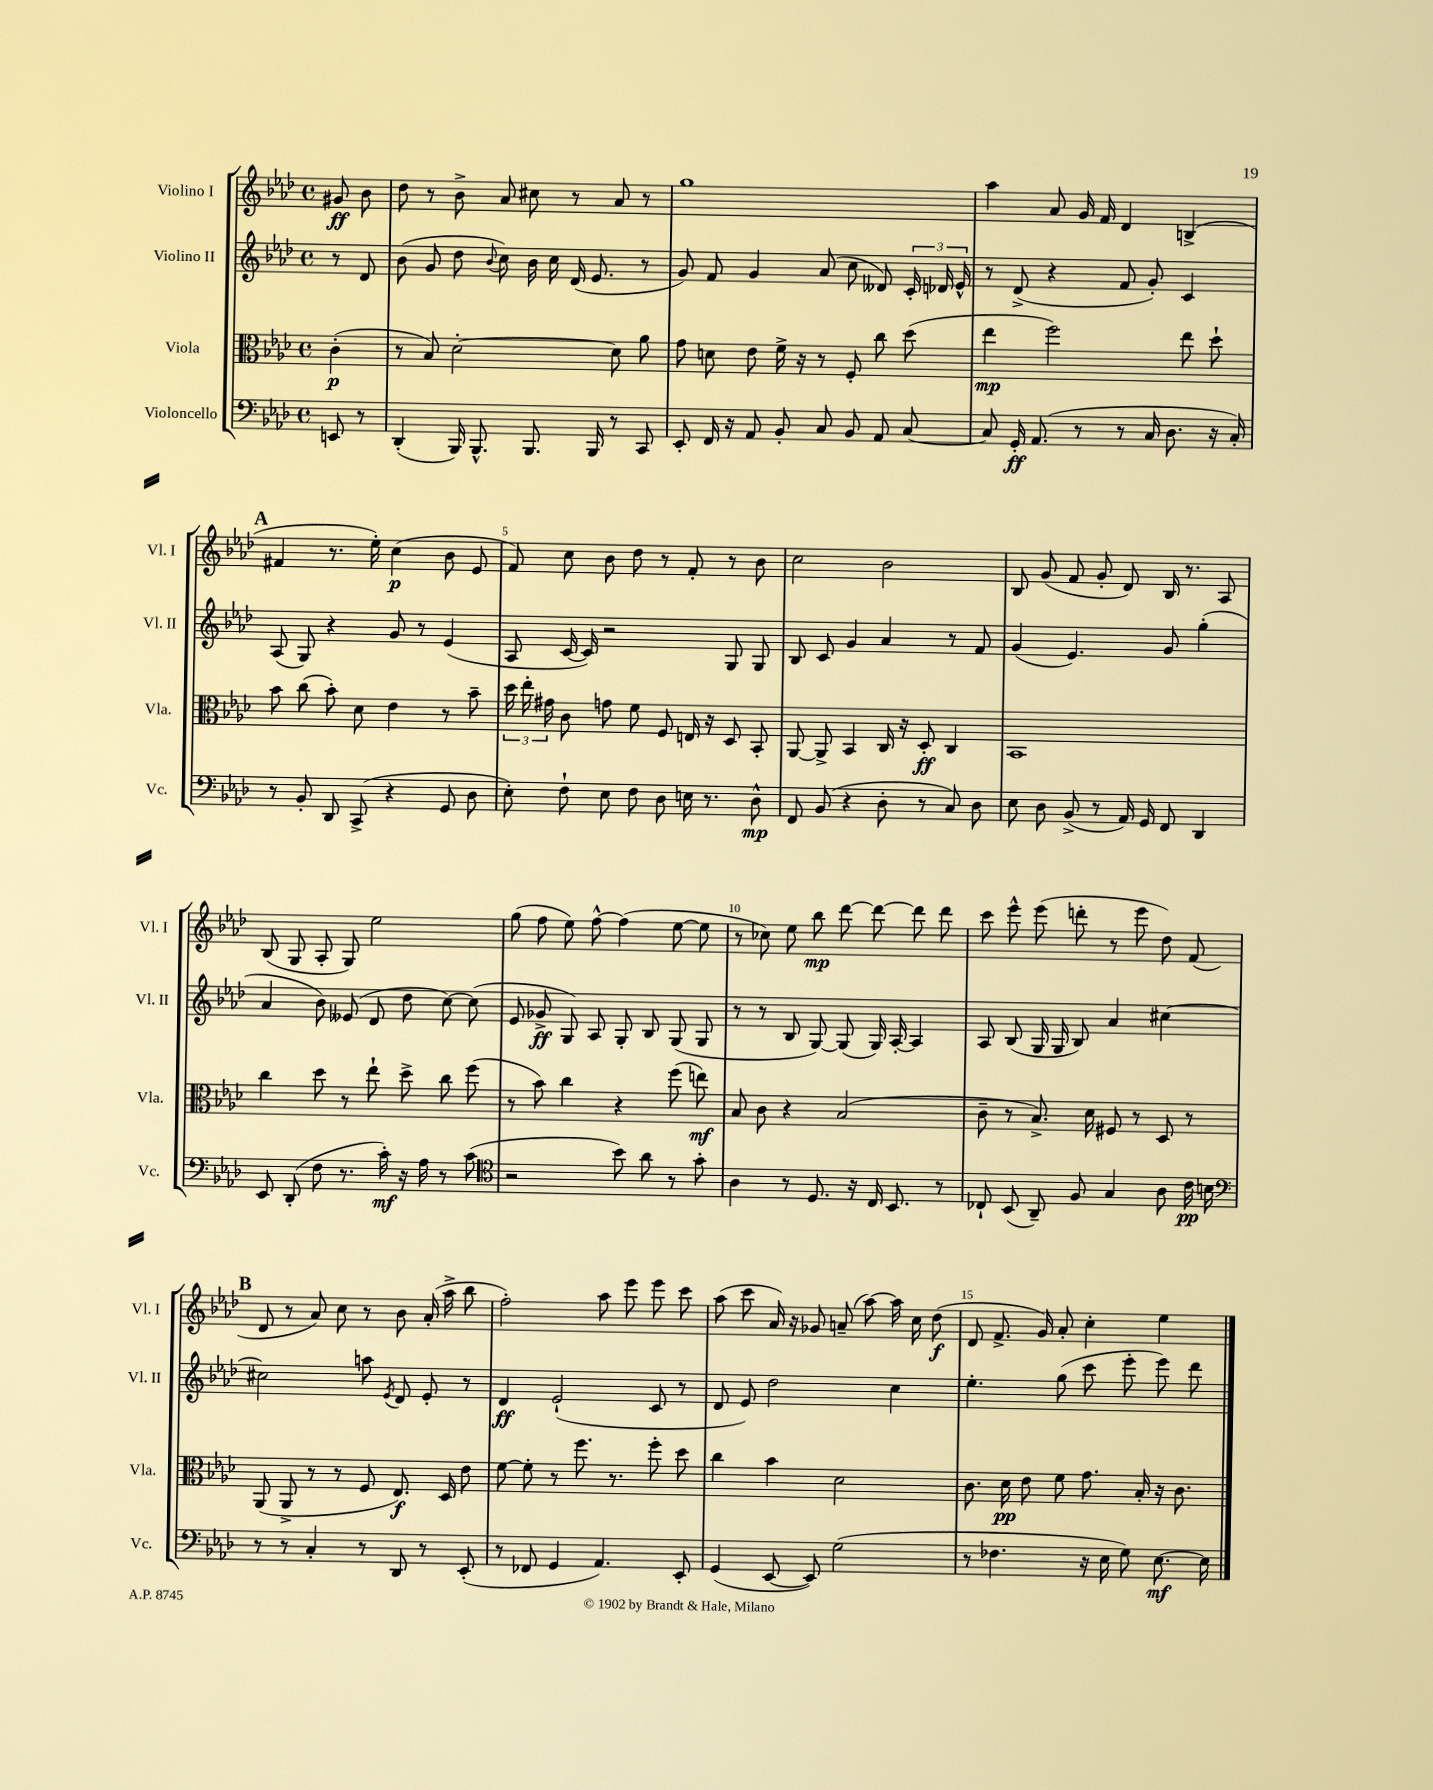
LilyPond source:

<<
\new StaffGroup <<
\new Staff = "s0" \with { instrumentName = "Violino I" shortInstrumentName = "Vl. I" } {
    \clef treble \key aes \major \defaultTimeSignature \time 4/4 \partial 4
    \autoBeamOff gis'8\ff bes'8 |
    des''8 r8 bes'8-> aes'8 cis''8 r8 aes'8 r8 |
    g''1 |
    aes''4 aes'8 g'16 f'16 des'4 b4->( |
    \mark \markup { \bold "A" } fis'4 r8. ees''16-.) c''4\p( bes'8 ees'8 |
    f'8) c''8 bes'8 des''8 r8 f'8-. r8 bes'8 |
    c''2 bes'2 |
    bes8 g'8( f'8 g'8-. des'8) bes16 r8. aes8 |
    bes8( g8 aes8-. g8) ees''2 |
    g''8( f''8 ees''8) f''8~-^ f''4( ees''8~ ees''8 |
    r8 ces''8) ees''8 bes''8\mp des'''8~ des'''8~ des'''8 des'''8 |
    c'''8 ees'''8-^ ees'''8( d'''8-. r8 ees'''8 des''8) f'8( |
    \mark \markup { \bold "B" } des'8 r8 aes'8) c''8 r8 bes'8 aes'16-.( aes''16-> bes''8 |
    f''2-.) aes''8 ees'''8 ees'''8 c'''8 |
    aes''8( c'''8 aes'16) r16 ges'8 a'8--( aes''8~) aes''16 c''16 des''8\f( |
    des'8 f'8.-> g'16) aes'8-. c''4-. ees''4 \bar "|." |
}
\new Staff = "s1" \with { instrumentName = "Violino II" shortInstrumentName = "Vl. II" } {
    \clef treble \key aes \major \defaultTimeSignature \time 4/4 \partial 4
    \autoBeamOff r8 des'8 |
    bes'8( g'8 des''8 \appoggiatura { bes'8 } c''8) bes'16 c''16 des'16( ees'8. r8 |
    g'8) f'8 g'4 aes'8( c''8 deses'8) \tuplet 3/2 { c'16-. des'16 ees'16-^ } |
    r8 des'8->( r4 f'8 g'8-.) c'4 |
    \mark \markup { \bold "A" } aes8( g8) r4 g'8 r8 ees'4( |
    aes8 c'16~ c'16) r2 g8 g8 |
    bes8 c'8 g'4 aes'4 r8 f'8 |
    g'4( ees'4.) g'8 g''4-.( |
    aes'4 bes'8) eeses'8( des'8 des''8 c''8~) c''8( |
    ees'8 ges'8->\ff g8) aes8 g8-. bes8 g8( g8 |
    r8 r8 bes8 g8~) g8( g16) aes16~-. aes4 |
    aes8 bes8( g16 g16 bes8) aes'4 cis''4~ |
    \mark \markup { \bold "B" } cis''2 a''8 \acciaccatura { ees'8 } des'8 ees'8-. r8 |
    des'4\ff ees'2-!( c'8 r8 |
    des'8 ees'8) des''2 c''4 |
    ees''4.-. g''8( c'''8 ees'''8-. ees'''8) des'''8 \bar "|." |
}
\new Staff = "s2" \with { instrumentName = "Viola" shortInstrumentName = "Vla." } {
    \clef alto \key aes \major \defaultTimeSignature \time 4/4 \partial 4
    \autoBeamOff c'4-.\p( |
    r8 bes8) des'2~-. des'8 aes'8 |
    g'8 d'8 ees'8 f'16-> r16 r8 f8-. c''8 des''8( |
    ees''4\mp f''2) ees''8 des''8-! |
    \mark \markup { \bold "A" } bes'8 c''8( bes'8-.) des'8 ees'4 r8 bes'8-- |
    \tuplet 3/2 { des''16 ees''16-. gis'16 } c'8 g'8 f'8 f8 e16 r16 des8 bes,8-. |
    aes,8~ aes,8-> bes,4 c16 r16 des8-.\ff c4 |
    bes,1 |
    c''4 des''8 r8 ees''8-! des''8-> c''8 f''8( |
    r8 bes'8) c''4 r4 f''8( e''8\mf) |
    bes8 c'8 r4 bes2( |
    c'8-- r8 bes8.->) des'16 fis8 r8 des8 r8 |
    \mark \markup { \bold "B" } aes,8( aes,8-> r8 r8 f8 ees8.\f) des16 ees'8 |
    f'8~ f'8-. r8 f''8. r8. f''8-. des''8 |
    c''4 bes'4 des'2 |
    c'8. des'16\pp ees'8 f'8 g'8. bes16-. r16 c'8. \bar "|." |
}
\new Staff = "s3" \with { instrumentName = "Violoncello" shortInstrumentName = "Vc." } {
    \clef bass \key aes \major \defaultTimeSignature \time 4/4 \partial 4
    \autoBeamOff e,8 r8 |
    des,4-.( bes,,16) bes,,8.-^ bes,,8. bes,,16 r8 c,8 |
    ees,8-. f,16 r16 aes,8 bes,8-. c8 bes,8 aes,8 c8~ |
    c8 g,16-.\ff aes,8.( r8 r8 c16 des8. r16 c16-.) |
    \mark \markup { \bold "A" } r8 bes,8-. des,8 c,8->( r4 g,8 des8 |
    ees8-.) f8-! ees8 f8 des8 e16 r8. des8-^\mp |
    f,8 bes,8( r4 des8-. r8 c8) des8 |
    ees8 des8 bes,8->( r8 aes,16) g,16 f,8 des,4 |
    ees,8 des,8-.( f8 r8. c'16-.\mf) r16 aes16 r8 c'8( |
    \clef tenor r2 bes'8) aes'8 r8 g'8-. |
    aes4 r8 des8. r16 c16 bes,8. r8 |
    ces8-! bes,8( aes,8--) f8 g4 aes8 c'16\pp b16 |
    \mark \markup { \bold "B" } \clef bass r8 r8 c4-. r8 des,8 r8 ees,8-.( |
    r8 fes,8 g,4 aes,4.) ees,8-. |
    g,4( ees,8~ ees,8) g2( |
    r8 fes4. r16 ees16 g8) ees8.~\mf ees16 \bar "|." |
}
>>
>>
\layout { \context { \Score \override BarNumber.break-visibility = ##(#f #t #t) barNumberVisibility = #(every-nth-bar-number-visible 5) } }
